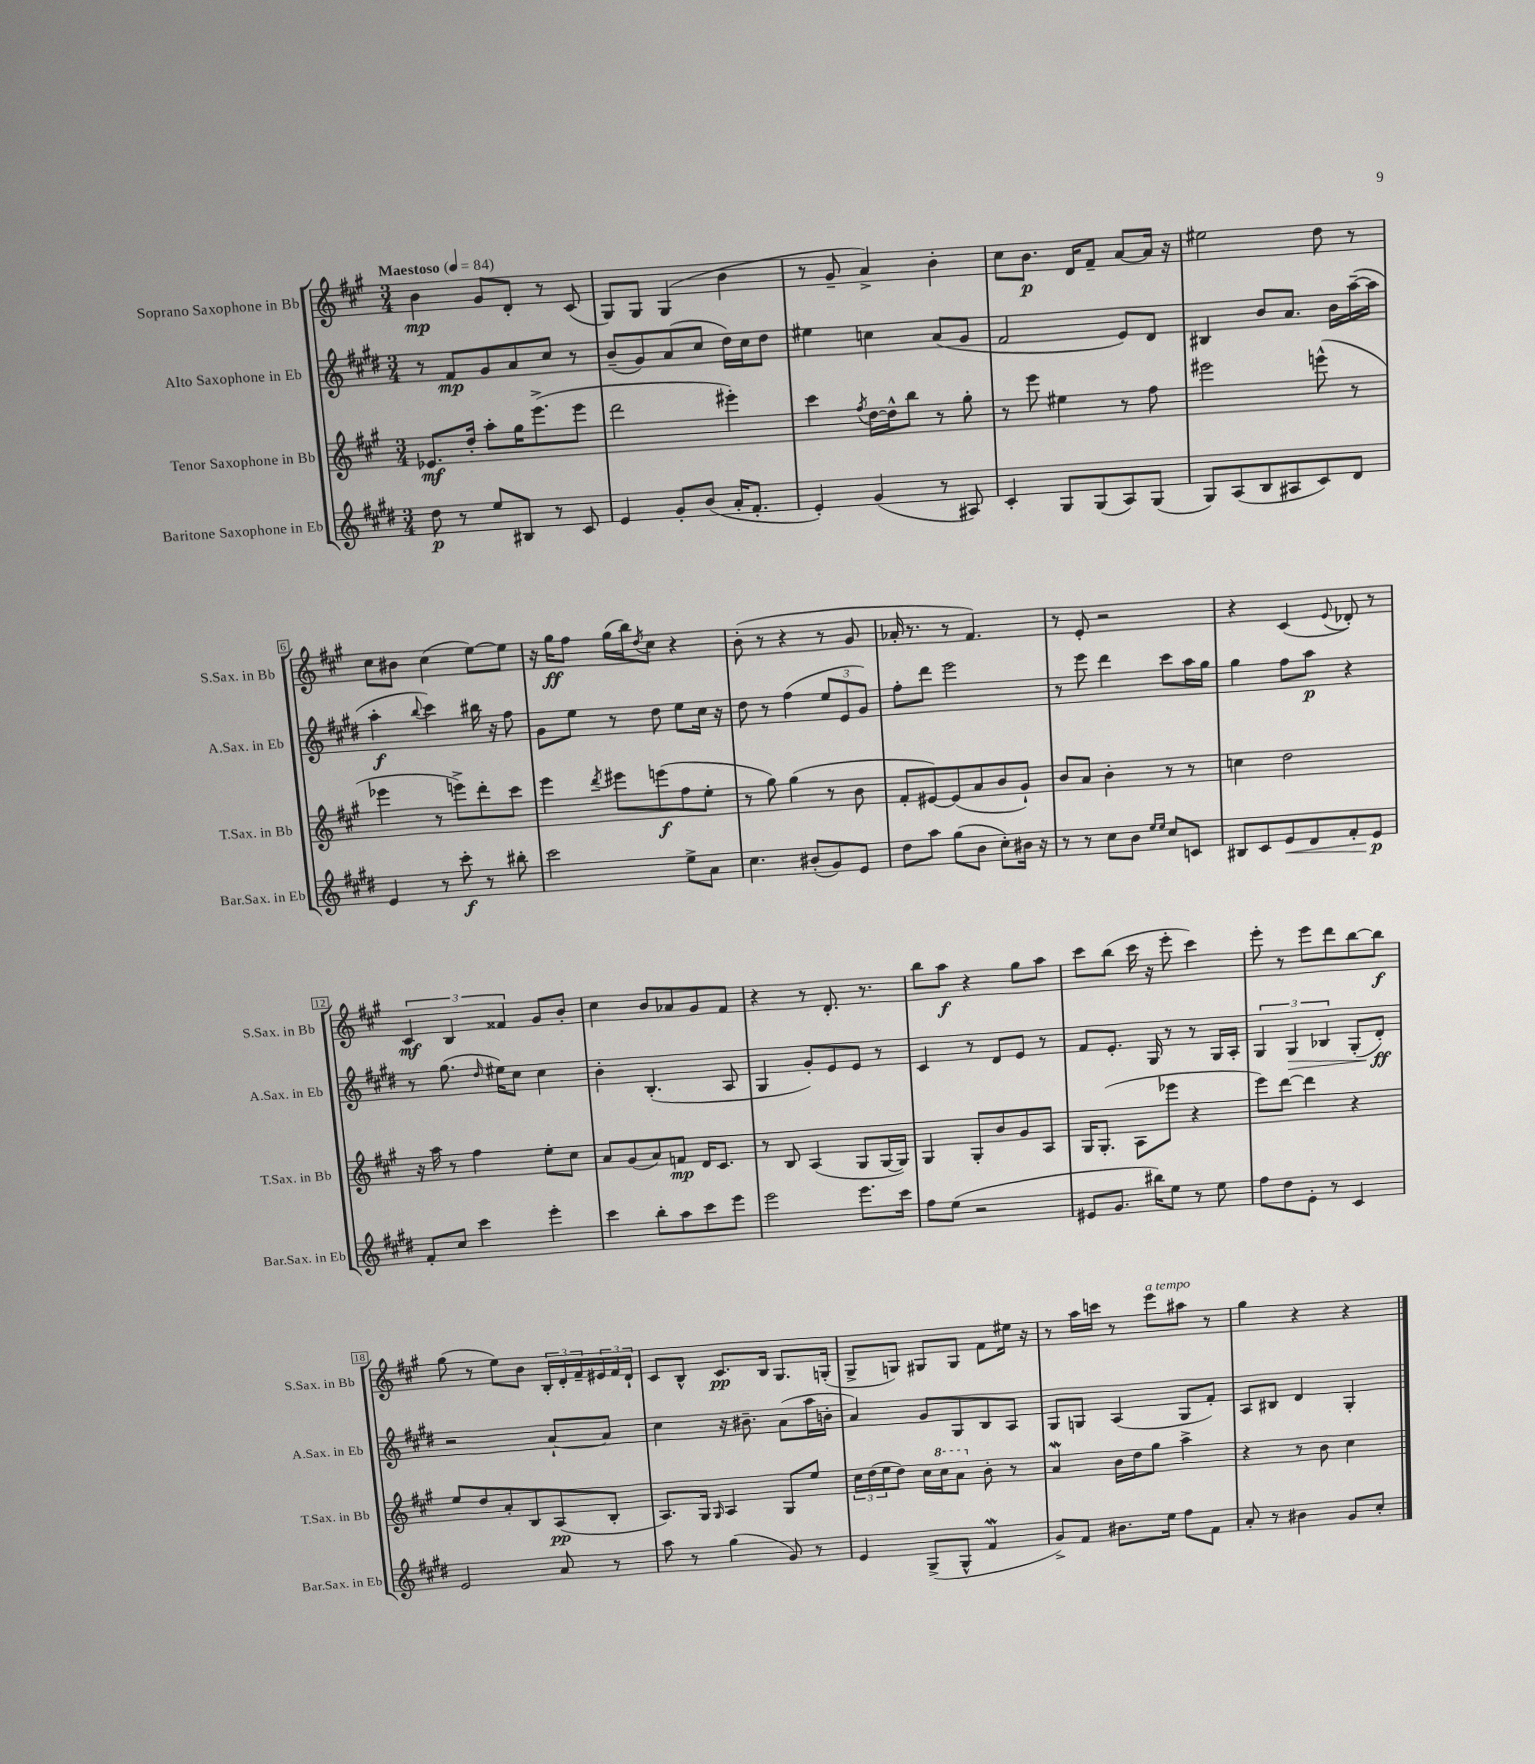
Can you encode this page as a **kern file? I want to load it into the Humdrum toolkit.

**kern	**kern	**kern	**kern
*staff4	*staff3	*staff2	*staff1
*clefG2	*clefG2	*clefG2	*clefG2
*k[f#c#g#d#]	*k[f#c#g#]	*k[f#c#g#d#]	*k[f#c#g#]
*M3/4	*M3/4	*M3/4	*M3/4
*MM84	*MM84	*MM84	*MM84
8dd#	8.e-	8r	4b
8r	.	8f#	.
.	16dd'	.	.
8ee	8aa'	8g#	8g#
8B#	16gg#	8a	8d'
.	(8.eee^	.	.
8r	.	8cc#	8r
8c#	8eee	8r	(8c#
=	=	=	=
4e	2ddd	(8b~	8G#)
.	.	8g#)	8G#
8g#'	.	(8a	(4G#
(8b	.	8cc#	.
16a'	4eee#')	16dd#)	4b
8.f#'	.	16cc#	.
.	.	8dd#	.
=	=	=	=
4e')	4ccc#	4ee#	8r
.	.	.	8g#~
.	8qff#	.	.
(4g#	[16dd	4cc	4a^)
.	16dd^^]	.	.
.	8bb	.	.
8r	8r	(8a	4b'
8A#)	8gg#'	8g#	.
=	=	=	=
4c#'	8r	2f#	8cc#
.	8eee	.	8.b
8G#	4ee#	.	.
.	.	.	16d
(8G#	.	.	8f#~
8A)	8r	8e)	[8a
(8G#	8ff#	8d#	16a]
.	.	.	16r
=	=	=	=
8G#)	2eee#	4B#	2ee#
(8A	.	.	.
8B	.	8b	.
8A#	.	8.a	.
8c#)	(8eee^^	.	8dd
.	.	16b	.
8d#	8r	([16aa~	8r
.	.	16aa]	.
=	=	=	=
4e	4eee-	4aa'	8cc#
.	.	.	8b#
.	.	8qqbb	.
8r	8r	4ccc#)	(4cc#
8ccc#'	8eee^)	.	.
8r	8ddd'	16bb#	[8ee)
.	.	16r	.
8bb#'	8ccc#	8ff#	8ee]
=	=	=	=
2ccc#	4eee	8g#	16r
.	.	.	16gg#
.	.	8ee	8ff#
.	8qddd	.	.
.	8eee#	8r	(16gg#
.	.	.	16bb)
.	.	.	8qdd
.	(8eee	8dd#	8cc#
8ee^	8ff#	8ee	4r
8a	8ee'	16cc#	.
.	.	16r	.
=	=	=	=
4.cc#	8r	8dd#	(8b'
.	8gg#)	8r	8r
.	(4gg#	(4ff#	4r
(8b#'	.	.	.
8g#)	8r	12ee	8r
.	.	12e	.
8e	8b	.	8g#
.	.	12g#)	.
=	=	=	=
8dd#	8f#'	8ff#'	16a-'
.	.	.	8.r
8aa	[8e#)	8ddd#	.
(8gg#	(8e#]	2eee	8r
8b	8a	.	4.f#)
8cc#')	8b	.	.
16b#	8g#`)	.	.
16r	.	.	.
=	=	=	=
8r	8b	8r	8r
8r	8a	8eee	8e'
8cc#	4b'	4ddd#	2r
8b	.	.	.
16qqee	.	.	.
16qqee	.	.	.
8cc#	8r	8ccc#	.
8c	8r	16aa	.
.	.	16gg#	.
=	=	=	=
8B#	4cc	4gg#	4r
8c#	.	.	.
8e	2dd	8ff#	(4c#
8d#	.	8aa	.
.	.	.	8qqe
8f#'	.	4r	8d-')
8e	.	.	8r
=	=	=	=
8f#'	16r	8r	6c#
.	16aa	.	.
8cc#	8r	(8.gg#	.
.	.	.	6B
4ccc#	4ff#	.	.
.	.	16qqdd#	.
.	.	16ee#)	.
.	.	.	6f##
.	.	8cc#	.
4eee'	8ee'	4cc#	8g#
.	8cc#	.	8b'
=	=	=	=
4ccc#	8a	4b'	4cc#
.	(8g#	.	.
8bb'	8a)	(4.B'	8b
8aa	8f	.	8a-
8ccc#	16d	.	8g#
.	8.c#	.	.
8eee	.	8A	8f#
=	=	=	=
2eee	8r	4G#	4r
.	8B	.	.
.	(4A	8g#')	8r
.	.	8e	8.d'
8.eee	8G#	8e	.
.	.	.	8.r
.	[16G#	8r	.
16ccc#	16G#])	.	.
=	=	=	=
8ff#	4G#	4c#	8bb
(8ee	.	.	8aa
2r	8G#'	8r	4r
.	8b	8d#	.
.	8g#	8e	8gg#
.	8A	8r	8aa
=	=	=	=
8e#	16G#	8f#	8ccc#
.	(8.G#'	.	.
8.g#	.	8.e'	(8bb
.	8A	.	16ccc#
16bb#)	.	16G#	16r
8ee	8eee-	8r	8eee'
8r	4r	8r	4ccc#)
8ee	.	16G#	.
.	.	16A'	.
=	=	=	=
8ff#	8eee)	6G#	8eee'
8dd#	[8ddd	.	8r
.	.	6G#	.
8e'	4ddd]	.	8eee
.	.	6B-	.
8r	.	.	8ddd
4c#	4r	(8G#'	[8bb
.	.	8d#')	8bb]
=	=	=	=
2e	8ee	2r	(8gg#
.	8dd	.	8r
.	8a'	.	8ee)
.	8B	.	8b
8a	(8A	[8a`	24B'
.	.	.	24d'
.	.	.	24f#~
8r	8B'	8a]	24e#
.	.	.	24f#
.	.	.	24d`
=	=	=	=
8aa	8.A)	4cc#	8c#
8r	.	.	8B^^
.	16G#	.	.
.	16qqG#	.	.
(4gg#	4A	16r	8.c#
.	.	8.b#~	.
.	.	.	16B
8g#)	8G#	(8a	8.G#
8r	8ee	16aa	.
.	.	16b'	(16G'
=	=	=	=
4e	24cc#	4a)	8G#^
.	(24dd	.	.
.	24ee	.	.
.	8dd)	.	8G)
(8G#^	16cc#	8g#	8G#
.	16ccc#	.	.
8G#^^	8aa	8G#	8G#
4f#	8b'	8B	8f#
.	8r	8A	16ee#
.	.	.	16r
=	=	=	=
8g#^)	4a	8G#	8r
8f#	.	8G	16aa
.	.	.	16ccc
8.b#	16b	(4A	8r
.	16dd	.	.
.	8gg#	.	8eee
16ee	.	.	.
8ff#	4aa^	8G	8aa#
8f#	.	8f#')	8r
=	=	=	=
8a'	4r	8A	4gg#
8r	.	8B#	.
4b#	8r	4d#	4r
.	8b	.	.
8g#	4cc#	4G#'	4r
8cc#'	.	.	.
==	==	==	==
*-	*-	*-	*-
